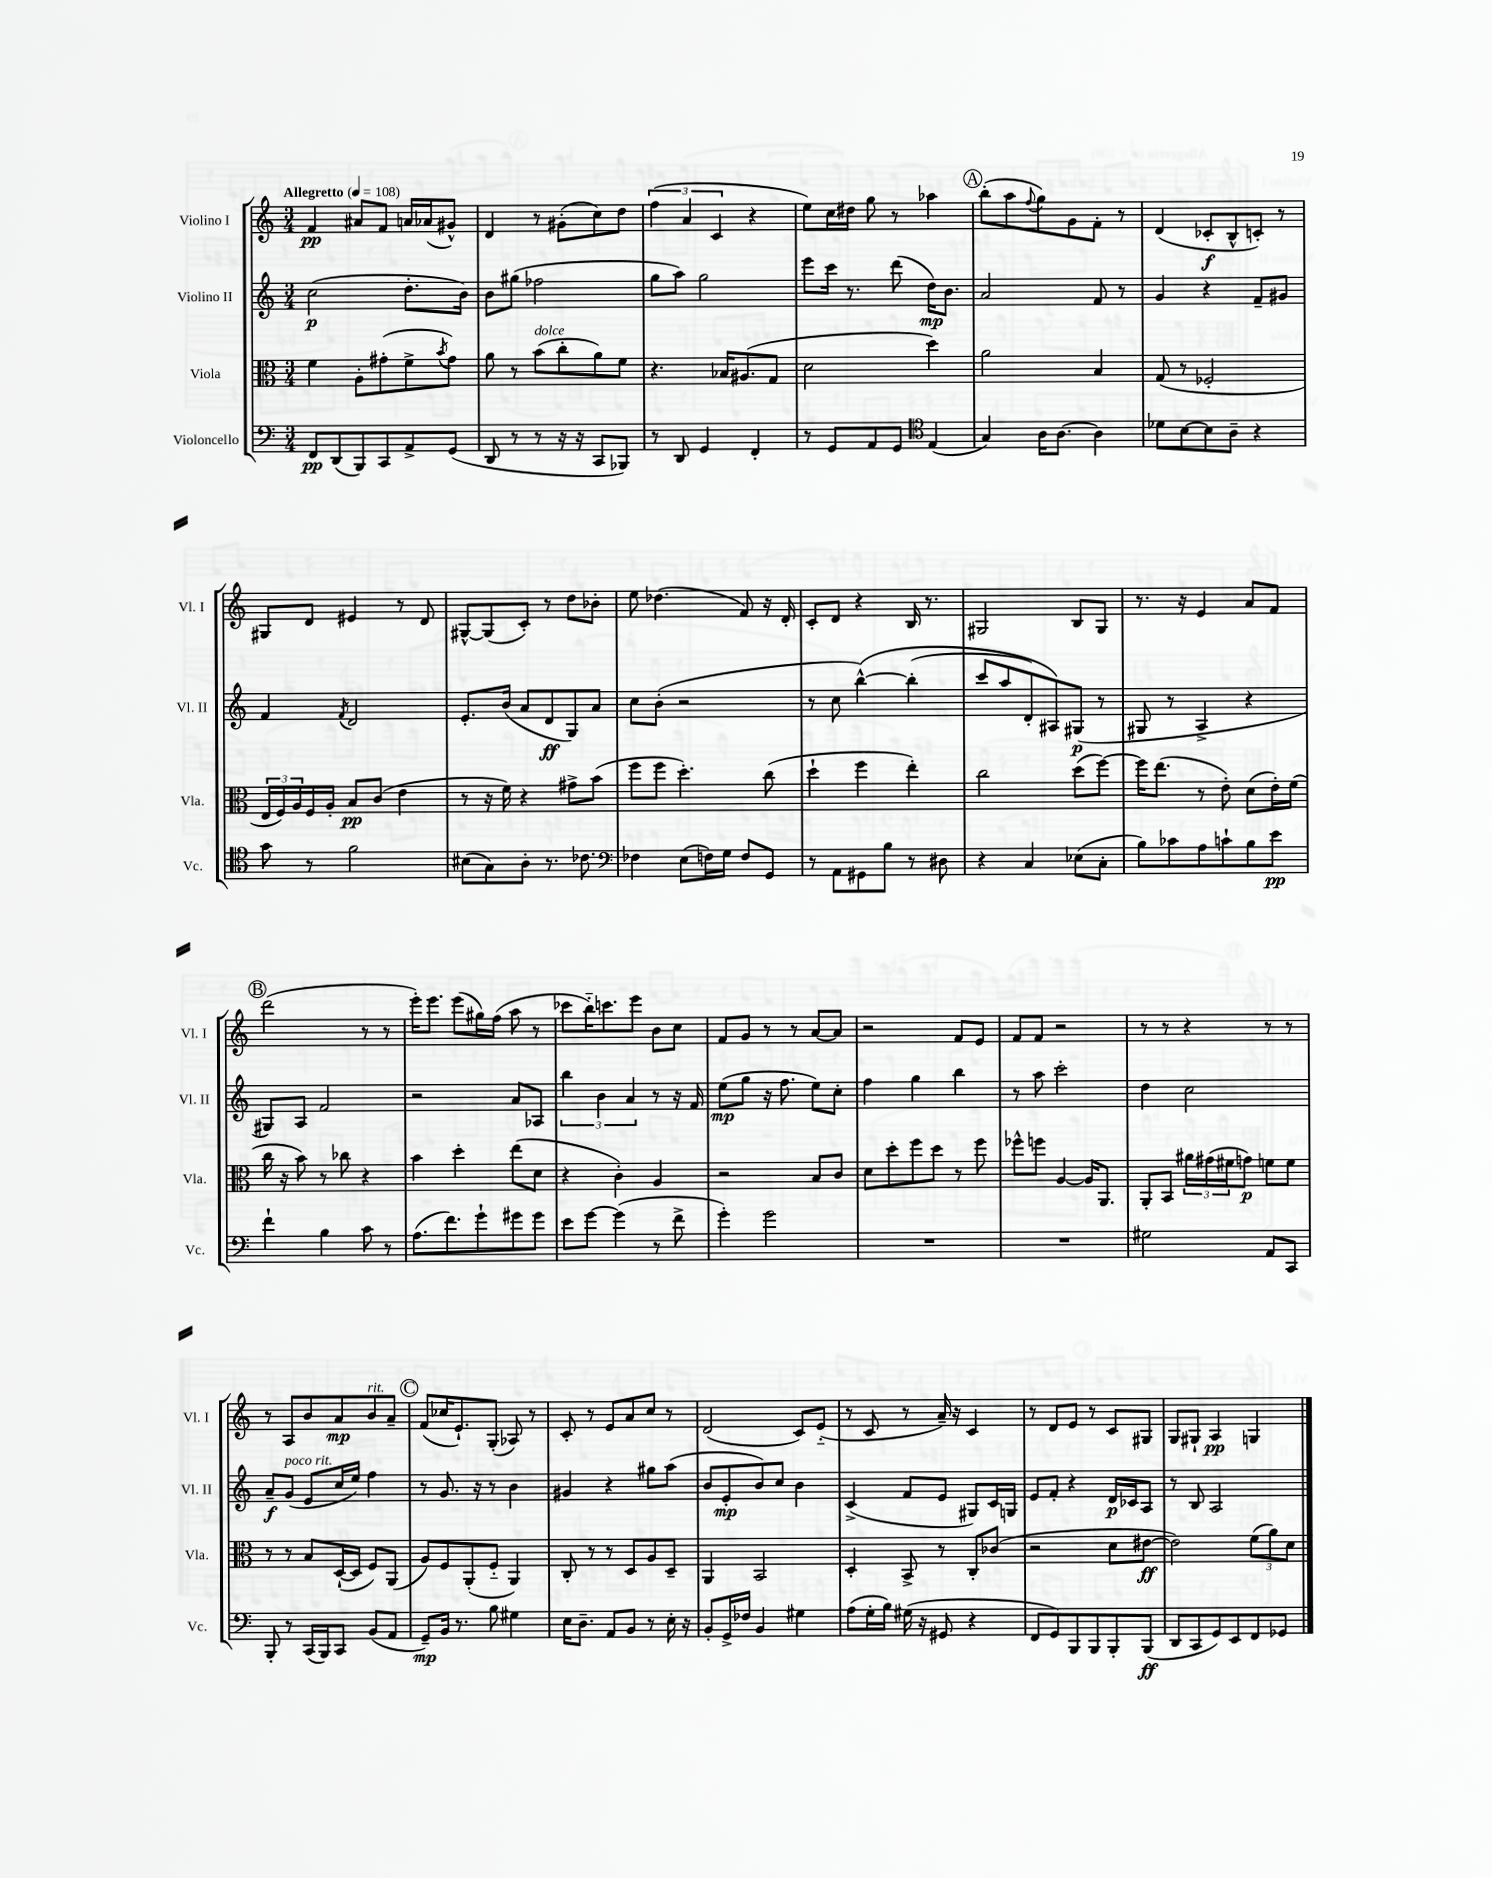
<<
\new StaffGroup <<
\new Staff = "s0" \with { instrumentName = "Violino I" shortInstrumentName = "Vl. I" } {
    \clef treble \key c \major \numericTimeSignature \time 3/4 \tempo "Allegretto" 4 = 108
    f'4\pp ais'8 f'8 a'16 aes'16( gis'8-^) |
    d'4 r8 gis'8-.( c''8) d''8 |
    \tuplet 3/2 { f''4( a'4 c'4 } r4 |
    e''8) c''16 dis''16 g''8 r8 aes''4 |
    \mark \markup { \circle "A" } b''8-.( a''8 \appoggiatura { f''8 } g''8) g'8 f'8-. r8 |
    d'4( ces'8-.\f b8-^ c'8-.) r8 |
    gis8 d'8 eis'4 r8 d'8 |
    gis8~-^ gis8( c'8-.) r8 d''8 bes'8-. |
    e''8 des''4.( f'8) r16 d'16-. |
    c'8-. d'8 r4 b16 r8. |
    gis2 b8 gis8 |
    r8. r16 e'4 a'8 f'8 |
    \mark \markup { \circle "B" } d'''2( r8 r8 |
    e'''16-.) e'''8. e'''8( gis''16) f''16( a''8 r8 |
    ces'''8 b''16-_) c'''8. e'''8 b'8 c''8 |
    f'8 g'8 r8 r8 a'8~ a'8 |
    r2 f'8 e'8 |
    f'8 f'8 r2 |
    r8 r8 r4 r8 r8 |
    r8 a8 b'8 a'8\mp b'8^\markup { \italic "rit." } a'8-- |
    \mark \markup { \circle "C" } f'8( ces''16 e'8.-!) g8-.( aes8) r8 |
    c'8-. r8 e'8 a'8 c''8 r8 |
    d'2( c'8) e'8-_( |
    r8 c'8 r8 a'16--) r16 c'4 |
    r8 d'8 e'8 r8 c'8 gis8 |
    g8 gis8-! a4\pp g4 \bar "|." |
}
\new Staff = "s1" \with { instrumentName = "Violino II" shortInstrumentName = "Vl. II" } {
    \clef treble \key c \major \numericTimeSignature \time 3/4
    c''2\p( d''8.-. b'16) |
    b'8 gis''8( fes''2 |
    g''8 a''8) g''2 |
    e'''8 c'''16 r8. d'''8( d''16\mp) b'8. |
    \mark \markup { \circle "A" } a'2 f'8 r8 |
    g'4 r4 f'8-- gis'8 |
    f'4 \acciaccatura { f'8 } d'2 |
    e'8.-. b'16( a'8 d'8\ff g8) a'8 |
    c''8 b'8-.( r2 |
    r8 c''8 b''4~-^)\( b''4-.( |
    c'''8 a''8 d'8-.) ais8\) gis8\p( r8 |
    gis8 r8 a4-> r4 |
    \mark \markup { \circle "B" } gis8) a8 f'2 |
    r2 a'8 aes8 |
    \tuplet 3/2 { b''4 b'4 a'4 } r8 r16 f'16 |
    e''8\mp( g''8 r16 f''8. e''8) c''8-. |
    f''4 g''4 b''4 |
    r8 a''8 c'''2-. |
    d''4 c''2 |
    a'8--\f g'8^\markup { \italic "poco rit." }( e'8 c''16 e''16) f''4 |
    \mark \markup { \circle "C" } r8 g'8. r16 r8 b'4 |
    gis'4 r4 gis''8 a''8( |
    b'8 e'8-.\mp b'8) c''8 b'4 |
    c'4->( f'8 e'8 gis8) c'16 g16 |
    e'8 f'8-. r4 d'16\p ces'16 a8 |
    r8 b8 a2 \bar "|." |
}
\new Staff = "s2" \with { instrumentName = "Viola" shortInstrumentName = "Vla." } {
    \clef alto \key c \major \numericTimeSignature \time 3/4
    f'4 a8-. gis'8-.( f'8-> \acciaccatura { b'8 } gis'8) |
    a'8 r8 b'8^\markup { \italic "dolce" }( c''8-. a'8) f'8 |
    r4. bes16 ais8.( g8 |
    d'2 d''4) |
    \mark \markup { \circle "A" } a'2 b4 |
    g8( r8 fes2-. |
    \tuplet 3/2 { e16 f16) a16 } f16 a16-. b8\pp c'8( e'4 |
    r8 r16 f'16) r4 gis'8-> b'8( |
    f''8 f''8 d''4.-.) c''8( |
    d''4-! f''4 e''4-.) |
    c''2 d''8( f''8~) |
    f''16 e''8.( r8 e'8-.) d'8( e'16-.) f'16( |
    \mark \markup { \circle "B" } c''16 r16 b'8) r8 ces''8 r4 |
    b'4 d''4-. e''8( d'8 |
    r4 c'4-.) a4 |
    r2 b8 c'8 |
    d'8 d''8-. f''8 d''8 r8 f''8 |
    fes''8-^ f''8 a4~ a16 a,8. |
    a,8-. b,8 \tuplet 3/2 { ais'16 gis'16( fis'16 } g'8\p) f'8 f'8 |
    r8 r8 b8 d16~-!( d16 f8) a,8( |
    \mark \markup { \circle "C" } a8) f8 a,8-.( f8-_ a,4) |
    c8-. r8 r8 d8 a8 d8-- |
    a,4 b,2 |
    d4-. b,8-> r8 c8-. ces'8( |
    r2 d'8 eis'8~\ff |
    eis'2) \tuplet 3/2 { f'8( a'8) d'8 } \bar "|." |
}
\new Staff = "s3" \with { instrumentName = "Violoncello" shortInstrumentName = "Vc." } {
    \clef bass \key c \major \numericTimeSignature \time 3/4
    f,8\pp d,8( b,,8) c,8 a,8-> g,8( |
    d,8 r8 r8 r16 r16 c,8 bes,,8) |
    r8 d,8 g,4 f,4-. |
    r8 g,8 a,8 g,8 \clef tenor e4( |
    \mark \markup { \circle "A" } g4) a16 a8.~ a4 |
    des'8 b8~ b8 a8-- r4 |
    g'8 r8 f'2 |
    bis8( g8) a8-. r8. ces'8. |
    \clef bass fes4 e8( f16) g16 f8 g,8 |
    r8 a,8 gis,8 b8 r8 dis8 |
    r4 c4 ees8( c8-. |
    b8) ces'8 a8 c'8-! b8 e'8\pp |
    \mark \markup { \circle "B" } f'4-! b4 c'8 r8 |
    a8.( f'8.) g'8-! gis'8 gis'8 |
    e'8 g'8~ g'4( r8 f'8-> |
    g'4-.) g'2 |
    R2. |
    R2. |
    gis2 a,8 c,8 |
    b,,8-. r8 c,16( b,,16) c,8 b,8( a,8 |
    \mark \markup { \circle "C" } g,8--\mp) b,16 r8. b8 gis4 |
    e16 d8.-- a,8 b,8 r8 e16-. r16 |
    b,8-. g,16-> fes16 b,4 gis4 |
    a8( g16-. b16) gis16( r16 gis,8 r4 |
    f,8 g,8) b,,8 b,,8 b,,8-. b,,8\ff( |
    d,8 c,8 g,8) e,8 f,8 ges,8 \bar "|." |
}
>>
>>
\layout { \context { \Score \remove "Bar_number_engraver" } }
